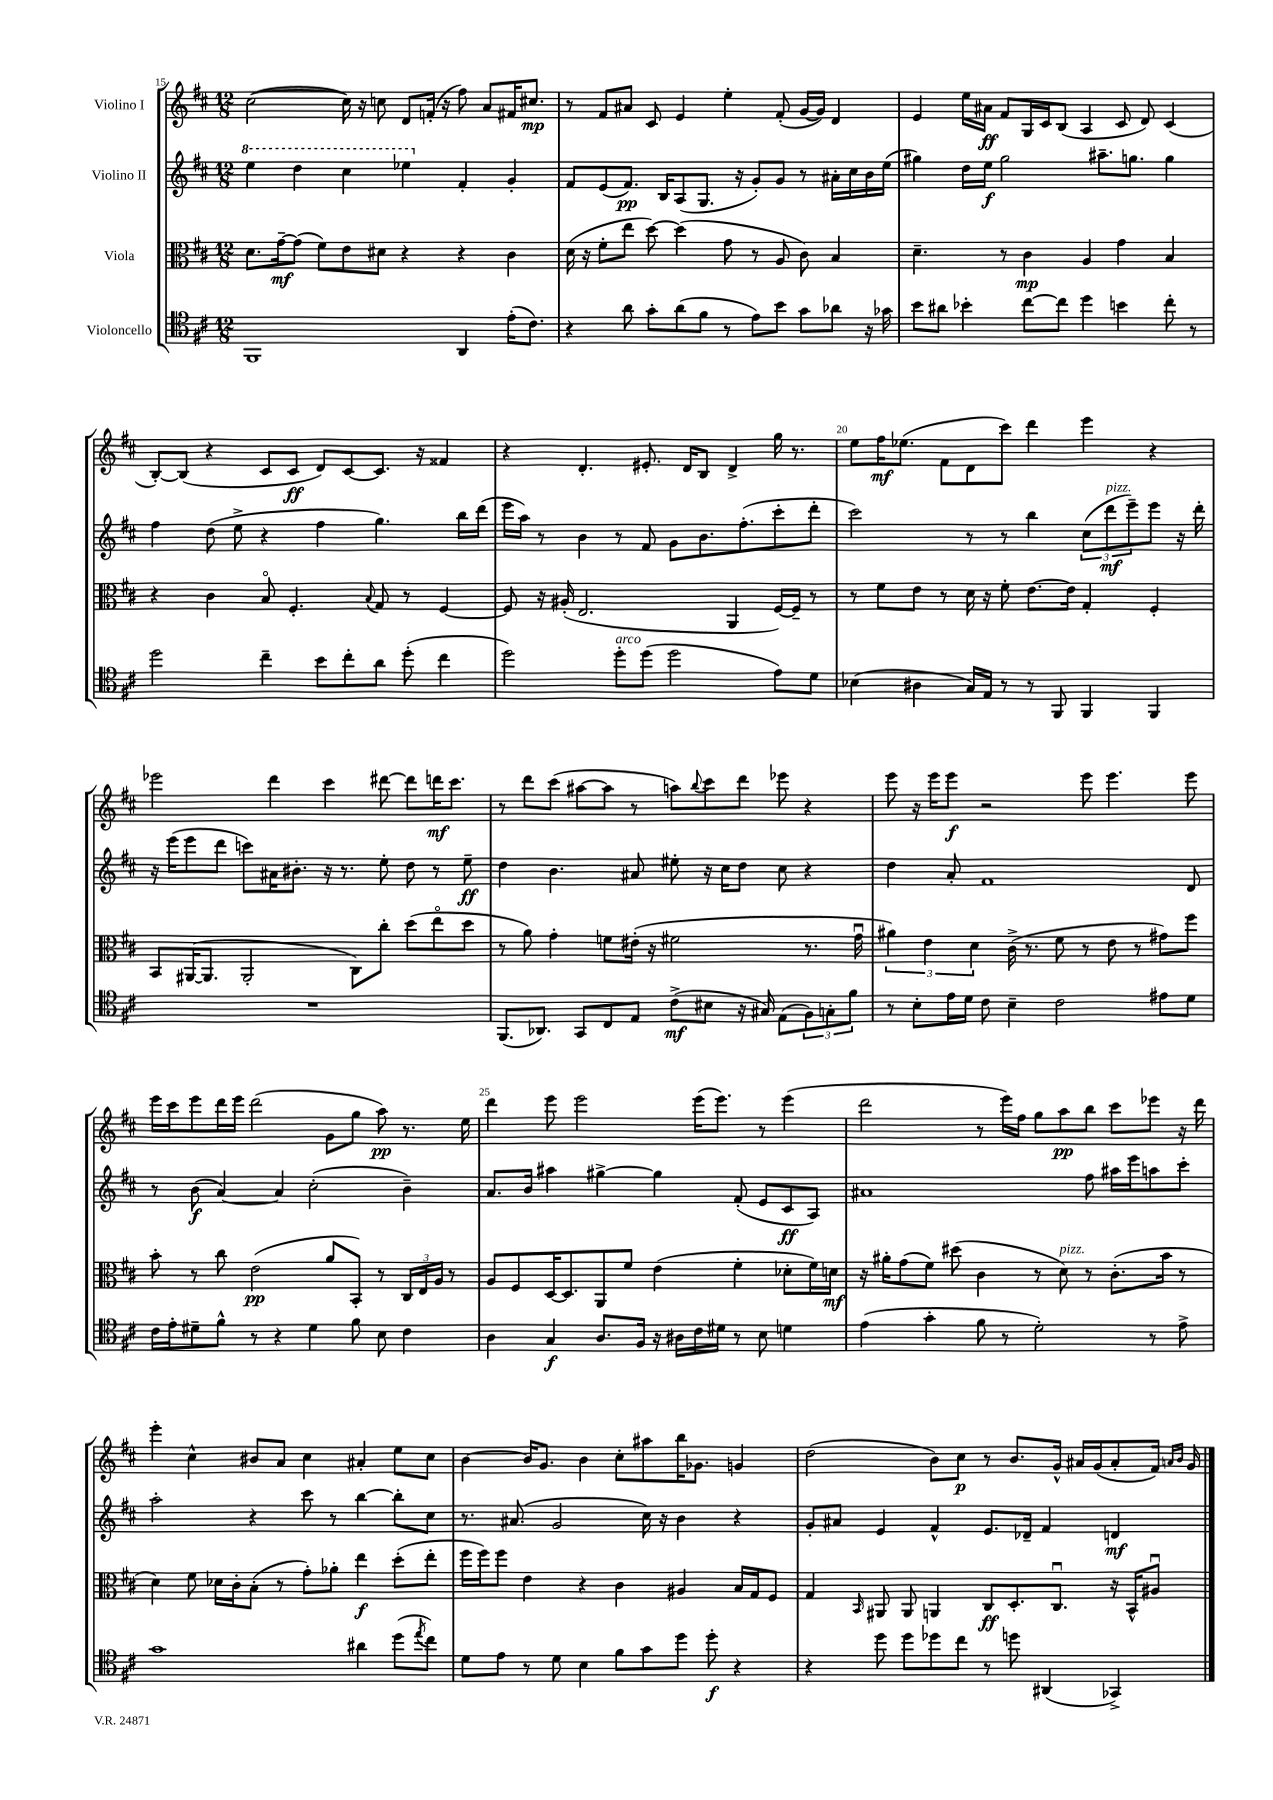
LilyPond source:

<<
\new StaffGroup <<
\new Staff = "s0" \with { instrumentName = "Violino I" } {
    \clef treble \key d \major \numericTimeSignature \time 12/8
    cis''2~( cis''16) r16 c''8 d'8 f'16-.( r16 fis''8) a'8 fis'16 cis''8.\mp |
    r8 fis'8 ais'8 cis'8 e'4 e''4-. fis'8-.( g'16~ g'16) d'4 |
    e'4 e''16 ais'16\ff fis'8 g16 cis'16 b8( a4 cis'8 d'8) cis'4( |
    b8~-.) b8( r4 cis'8 cis'8\ff d'8) cis'8~ cis'8. r16 fisis'4 |
    r4 d'4.-. eis'8.-. d'16 b8 d'4-> g''16 r8. |
    e''8 fis''16\mf ees''8.( fis'8 d'8 cis'''8) d'''4 e'''4 r4 |
    ees'''2 d'''4 cis'''4 dis'''8~ dis'''8 d'''16\mf cis'''8. |
    r8 d'''8 cis'''8( ais''8~ ais''8 r8 a''8) \appoggiatura { b''8 } cis'''8 d'''8 ees'''8 r4 |
    e'''8 r16 e'''16 e'''8\f r2 e'''8 e'''4. e'''8 |
    e'''16 cis'''16 e'''8 d'''16 e'''16 d'''2( g'8 g''8 a''8\pp) r8. e''16 |
    d'''4 e'''8 e'''2 e'''16( e'''8.) r8 e'''4( |
    d'''2 r8 e'''16) fis''16 g''8 a''8\pp b''8 cis'''8 ees'''8 r16 d'''16 |
    e'''4-. cis''4-^ bis'8 a'8 cis''4 ais'4-. e''8 cis''8 |
    b'4~ b'16 g'8. b'4 cis''8-. ais''8 b''16 ges'8. g'4 |
    d''2( b'8) cis''8\p r8 b'8. g'16-^ ais'16 g'16( ais'8-. fis'16) \grace { a'16 b'16 } g'16 \bar "|." |
}
\new Staff = "s1" \with { instrumentName = "Violino II" } {
    \clef treble \key d \major \numericTimeSignature \time 12/8
    \ottava #1 e'''4 d'''4 cis'''4 ees'''4 \ottava #0 fis'4-. g'4-. |
    fis'8 e'8( fis'8.\pp) b16 a8( g8. r16 g'8-.) g'8 r8 ais'16-. cis''16 b'16 e''16( |
    gis''4) d''16 e''16\f gis''2 ais''8.-- g''8. g''4 |
    fis''4 d''8( e''8-> r4 fis''4 g''4.) b''16 d'''16( |
    e'''16 a''16) r8 b'4 r8 fis'8 g'8 b'8. fis''8.-.( cis'''8-. d'''8-. |
    cis'''2) r8 r8 b''4 \tuplet 3/2 { cis''8( d'''8\mf^\markup { \italic "pizz." } e'''8--) } e'''8 r16 d'''16-. |
    r16 e'''16( e'''8 d'''8 c'''8) ais'16 bis'8.-. r16 r8. e''8-. d''8 r8 e''8--\ff |
    d''4 b'4. ais'8 eis''8-. r16 cis''16 d''8 cis''8 r4 |
    d''4 a'8-. fis'1 d'8 |
    r8 b'8\f( a'4~) a'4 cis''2-.( b'4--) |
    a'8. b'16 ais''4 gis''4~-> gis''4 fis'8-.( e'8 cis'8\ff a8) |
    ais'1 fis''8 ais''16 e'''16 a''8 cis'''8-. |
    a''2-. r4 cis'''8 r8 b''4~ b''8-. cis''8 |
    r8. ais'8.( g'2 cis''16) r16 b'4 r4 |
    g'8-. ais'8 e'4 fis'4-^ e'8. des'16-- fis'4 d'4\mf \bar "|." |
}
\new Staff = "s2" \with { instrumentName = "Viola" } {
    \clef alto \key d \major \numericTimeSignature \time 12/8
    d'8. g'16~--\mf g'8( fis'8) e'8 dis'8 r4 r4 cis'4 |
    d'16( r16 fis'8-. e''8 d''8~) d''4( g'8 r8 a8 cis'8) b4 |
    d'4.-- r8 cis'4\mp a4 g'4 b4 |
    r4 cis'4 b8\flageolet fis4.-. \appoggiatura { b8 } g8 r8 fis4~ |
    fis8 r16 ais16-.( e2. a,4 fis16~) fis16-- r8 |
    r8 fis'8 e'8 r8 d'16 r16 fis'8-. e'8.~ e'16 g4-. fis4-. |
    b,8 ais,16~( ais,8. ais,2-. cis8) cis''8-. d''8( e''8\flageolet d''8 |
    r8 a'8) g'4-. f'8 eis'16-.( r16 fis'2 r8. g'16\downbow |
    \tuplet 3/2 { ais'4) e'4 d'4 } cis'16->( r8. fis'8 r8 e'8 r8 gis'8) fis''8 |
    b'8-. r8 cis''8 e'2\pp( a'8 b,8-.) r8 \tuplet 3/2 { cis16 e16 a16 } r8 |
    a8 fis8 d16~ d8. a,8 fis'8 e'4( fis'4-. des'8-. fis'16) d'16\mf |
    r16 ais'16-. g'8( fis'8) dis''8( cis'4 r8 d'8^\markup { \italic "pizz." }) r8 cis'8.-.( b'16 r8 |
    d'4) fis'8 des'16 cis'16-. b8-.( r8 g'8-.) aes'8-. e''4\f d''8-.( e''8-. |
    fis''16 fis''16) fis''8 e'4 r4 cis'4 ais4 b16 g16 fis8 |
    g4 \grace { b,16 } ais,8 ais,8 a,4 cis8\ff d8.-. cis8.\downbow r16 b,16-^ ais8\downbow \bar "|." |
}
\new Staff = "s3" \with { instrumentName = "Violoncello" } {
    \clef tenor \key d \major \numericTimeSignature \time 12/8
    fis,1 a,4 e'16-.( cis'8.) |
    r4 a'8 g'8-. a'8( fis'8 r8 e'8) b'8 g'8 aes'8 r16 ges'16 |
    b'8 ais'8 bes'4-. cis''8~ cis''8 d''4 b'4 cis''8-. r8 |
    d''2 cis''4-- b'8 cis''8-. a'8 d''8-.( cis''4 |
    d''2) d''8-.^\markup { \italic "arco" } d''8( d''2 e'8) d'8 |
    bes4( ais4 g16) e16 r8 r8 fis,8 fis,4 fis,4 |
    R1. |
    fis,8.( aes,8.) g,8 cis8 e8 cis'8->\mf( bis8 r16 gis16) e8( \tuplet 3/2 { fis8) g8-. fis'8 } |
    r8 b8-. e'16 d'16 cis'8 b4-- cis'2 eis'8 d'8 |
    cis'16 e'16-. dis'8-- fis'8-^ r8 r4 dis'4 fis'8 b8 cis'4 |
    a4 g4\f a8. fis16 r16 ais16 cis'16 dis'16 r8 b8 d'4 |
    e'4( g'4-. fis'8 r8 d'2-.) r8 e'8-> |
    g'1 ais'4 d''8( \acciaccatura { e''8 } cis''8) |
    d'8 e'8 r8 d'8 b4 fis'8 g'8 d''8 d''8-.\f r4 |
    r4 d''8 d''8 des''8 cis''8 r8 d''8 ais,4( ges,4->) \bar "|." |
}
>>
>>
\layout { \context { \Score currentBarNumber = #15 \override BarNumber.break-visibility = ##(#f #t #t) barNumberVisibility = #(every-nth-bar-number-visible 5) } }
